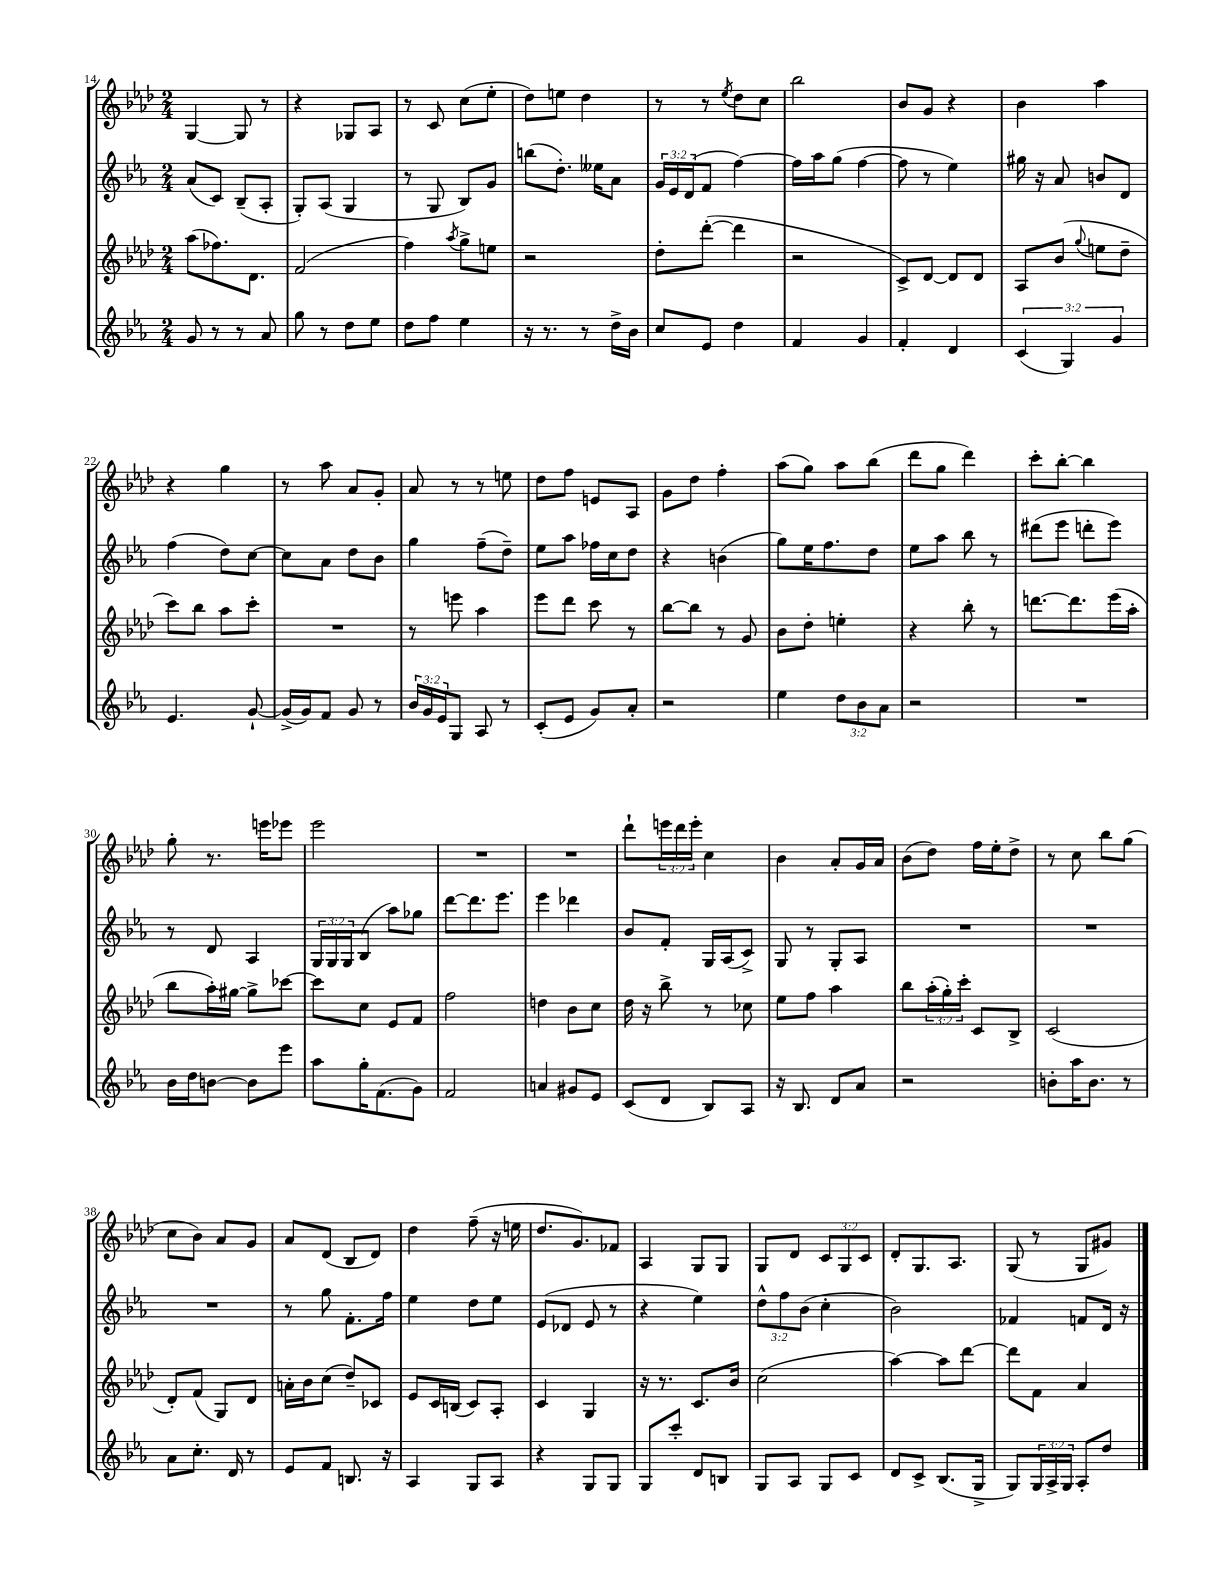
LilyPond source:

<<
\new StaffGroup <<
\new Staff = "s0" {
    \clef treble \key aes \major \numericTimeSignature \time 2/4 \override Staff.TupletNumber.text = #tuplet-number::calc-fraction-text
    g4~ g8 r8 |
    r4 ges8 aes8 |
    r8 c'8 c''8( ees''8-. |
    des''8) e''8 des''4 |
    r8 r8 \acciaccatura { ees''8 } des''8 c''8 |
    bes''2 |
    bes'8 g'8 r4 |
    bes'4 aes''4 |
    r4 g''4 |
    r8 aes''8 aes'8 g'8-. |
    aes'8 r8 r8 e''8 |
    des''8 f''8 e'8 aes8 |
    g'8 des''8 f''4-. |
    aes''8( g''8) aes''8 bes''8( |
    des'''8 g''8 des'''4) |
    c'''8-. bes''8~-. bes''4 |
    g''8-. r8. e'''16 ees'''8 |
    ees'''2 |
    R2 |
    R2 |
    des'''8-! \tuplet 3/2 { e'''16 des'''16 e'''16-. } c''4 |
    bes'4 aes'8-. g'16 aes'16 |
    bes'8( des''8) f''16 ees''16-. des''8-> |
    r8 c''8 bes''8 g''8( |
    c''8 bes'8) aes'8 g'8 |
    aes'8 des'8( bes8 des'8) |
    des''4 f''8--( r16 e''16 |
    des''8. g'8.) fes'8 |
    aes4 g8 g8 |
    g8 des'8 \tuplet 3/2 { c'8 g8 c'8 } |
    des'8-. g8. aes8. |
    g8( r8 g8 gis'8) \bar "|." |
}
\new Staff = "s1" {
    \clef treble \key ees \major \numericTimeSignature \time 2/4 \override Staff.TupletNumber.text = #tuplet-number::calc-fraction-text
    aes'8( c'8) bes8--( aes8-. |
    g8-.) aes8( g4 |
    r8 g8 bes8) g'8 |
    b''8( d''8.-.) eeses''16 aes'8 |
    \tuplet 3/2 { g'16 ees'16 d'16( } f'8 f''4~) |
    f''16 aes''16 g''8( f''4~ |
    f''8 r8 ees''4) |
    gis''16 r16 aes'8 b'8 d'8 |
    f''4( d''8) c''8~ |
    c''8 aes'8 d''8 bes'8 |
    g''4 f''8--( d''8--) |
    ees''8 aes''8 fes''16 c''16 d''8 |
    r4 b'4( |
    g''8) ees''16 f''8. d''8 |
    ees''8 aes''8 bes''8 r8 |
    dis'''8( ees'''8 d'''8-. ees'''8) |
    r8 d'8 aes4 |
    \tuplet 3/2 { g16 g16 g16 } bes8( aes''8) ges''8 |
    d'''8~ d'''8. ees'''8. |
    ees'''4 des'''4 |
    bes'8 f'8-. g16 aes16( c'8->) |
    g8 r8 g8-. aes8 |
    R2 |
    R2 |
    R2 |
    r8 g''8 f'8.-. f''16 |
    ees''4 d''8 ees''8 |
    ees'8( des'8 ees'8 r8 |
    r4 ees''4) |
    \tuplet 3/2 { d''8-^ f''8 bes'8( } c''4-. |
    bes'2) |
    fes'4 f'8 d'16 r16 \bar "|." |
}
\new Staff = "s2" {
    \clef treble \key aes \major \numericTimeSignature \time 2/4 \override Staff.TupletNumber.text = #tuplet-number::calc-fraction-text
    aes''8( fes''8.) des'8. |
    f'2( |
    f''4) \acciaccatura { aes''8 } g''8-> e''8 |
    r2 |
    des''8-. des'''8~-.( des'''4 |
    r2 |
    c'8->) des'8~ des'8 des'8 |
    aes8 bes'8( \appoggiatura { g''8 } e''8 des''8-- |
    c'''8) bes''8 aes''8 c'''8-. |
    R2 |
    r8 e'''8 aes''4 |
    ees'''8 des'''8 c'''8 r8 |
    bes''8~ bes''8 r8 g'8 |
    bes'8 des''8-. e''4-. |
    r4 bes''8-. r8 |
    d'''8.~ d'''8. ees'''16( aes''16-. |
    bes''8 aes''16-.) gis''16~ gis''8-> ces'''8~ |
    ces'''8 c''8 ees'8 f'8 |
    f''2 |
    d''4 bes'8 c''8 |
    des''16 r16 bes''8-> r8 ces''8 |
    ees''8 f''8 aes''4 |
    bes''8 \tuplet 3/2 { aes''16-.( g''16-.) c'''16-. } c'8 bes8-> |
    c'2( |
    des'8-.) f'8( g8) des'8 |
    a'16-. bes'16 c''8( des''8--) ces'8 |
    ees'8 c'16 b16( c'8) aes8-. |
    c'4 g4 |
    r16 r8. c'8. bes'16 |
    c''2( |
    aes''4~) aes''8 des'''8~ |
    des'''8 f'8 aes'4 \bar "|." |
}
\new Staff = "s3" {
    \clef treble \key ees \major \numericTimeSignature \time 2/4 \override Staff.TupletNumber.text = #tuplet-number::calc-fraction-text
    g'8 r8 r8 aes'8 |
    g''8 r8 d''8 ees''8 |
    d''8 f''8 ees''4 |
    r16 r8. r8 d''16-> bes'16 |
    c''8 ees'8 d''4 |
    f'4 g'4 |
    f'4-. d'4 |
    \tuplet 3/2 { c'4( g4) g'4 } |
    ees'4. g'8~-! |
    g'16->( g'16) f'8 g'8 r8 |
    \tuplet 3/2 { bes'16 g'16 ees'16 } g8 aes8 r8 |
    c'8-.( ees'8 g'8) aes'8-. |
    r2 |
    ees''4 \tuplet 3/2 { d''8 bes'8 aes'8 } |
    r2 |
    R2 |
    bes'16 d''16 b'8~ b'8 ees'''8 |
    aes''8 g''16-. f'8.( g'8) |
    f'2 |
    a'4 gis'8 ees'8 |
    c'8( d'8 bes8) aes8 |
    r16 bes8. d'8 aes'8 |
    r2 |
    b'8-. aes''16 b'8. r8 |
    aes'8 c''8.-. d'16 r8 |
    ees'8 f'8 b8. r16 |
    aes4 g8 aes8 |
    r4 g8 g8 |
    g8 c'''8-. d'8 b8 |
    g8 aes8 g8 c'8 |
    d'8 c'8-> bes8.( g16-> |
    g8) \tuplet 3/2 { g16 aes16-> g16 } aes8-. d''8 \bar "|." |
}
>>
>>
\layout { \context { \Score currentBarNumber = #14 } }
